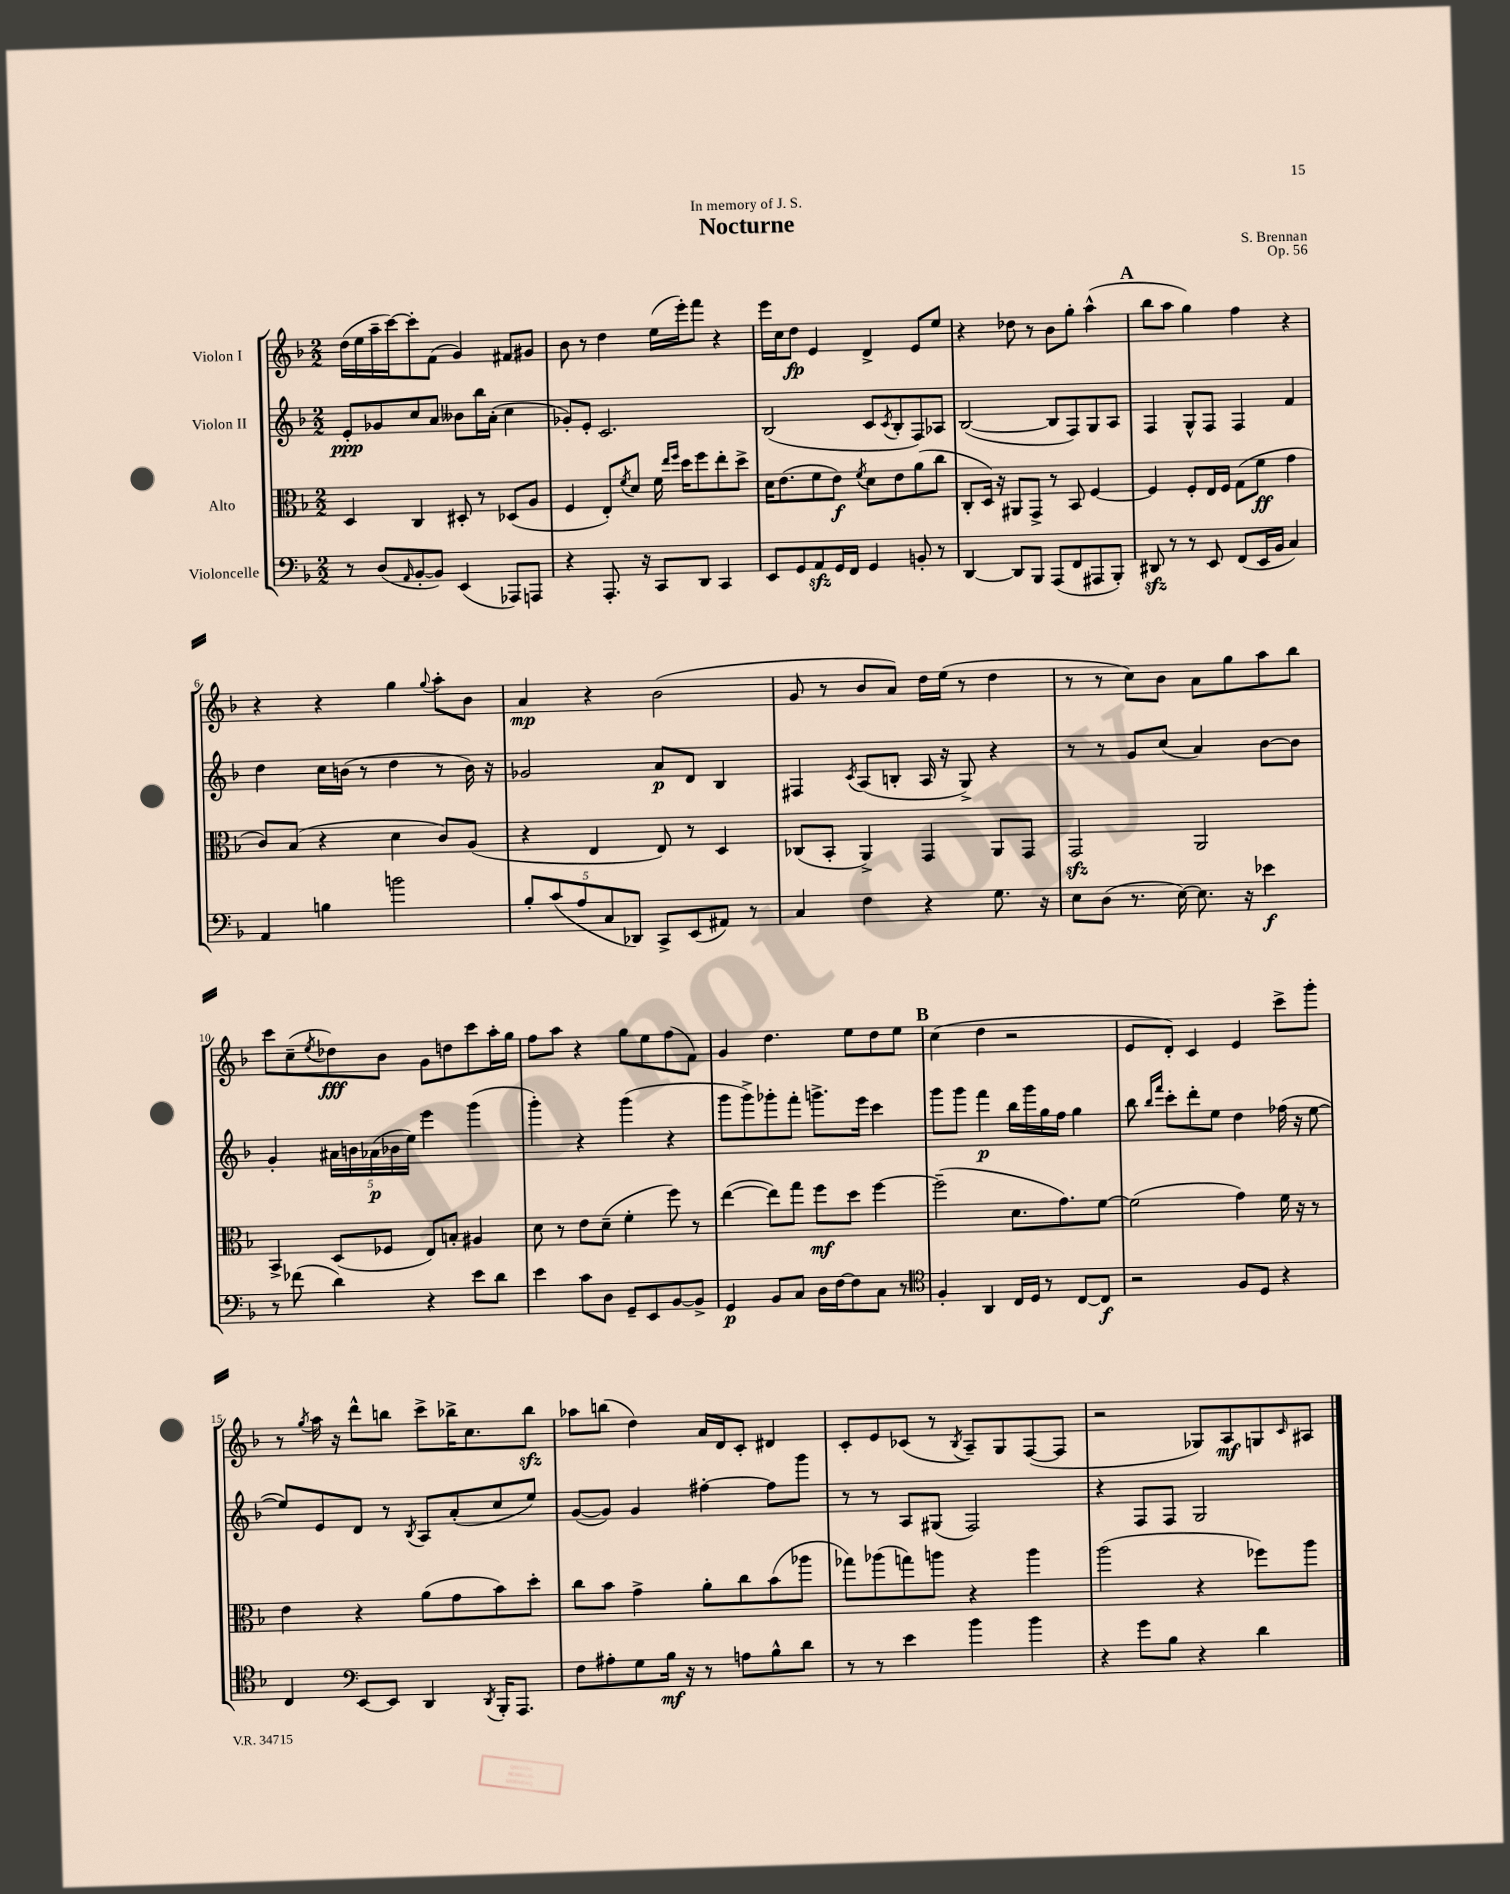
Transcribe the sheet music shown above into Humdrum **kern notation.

**kern	**kern	**kern	**kern
*staff4	*staff3	*staff2	*staff1
*clefF4	*clefC3	*clefG2	*clefG2
*k[b-]	*k[b-]	*k[b-]	*k[b-]
*M2/2	*M2/2	*M2/2	*M2/2
8r	4D	8e'	(16dd
.	.	.	16ee
(8D	.	8g-	16aa~
.	.	.	[16ccc)
16qqAA	.	.	.
[8BB-'	4C	8cc	8ccc']
8BB-])	.	8a	(8f
(4EE	8D#'	8b--	4g)
.	8r	16bb-	.
.	.	(16a'	.
8AAA-)	(8D-	4cc	8f#
8AAA	8A	.	8g#
=	=	=	=
4r	4F	8g-')	8b-
.	.	8e'	8r
8.AAA'	8E')	2.c	4dd
.	8qf	.	.
.	8d	.	.
16r	.	.	.
8CC	16f	.	(16ee
.	16qqee	.	.
.	16qqff	.	.
.	16dd	.	16eee')
8DD	8ff	.	8fff
4CC	8ee'	.	4r
.	8dd^	.	.
=	=	=	=
8EE	16d	(2B-	16eee
.	(8.e	.	16cc
8GG	.	.	8dd
8AA	8f	.	4e
16GG	8e)	.	.
16FF	.	.	.
.	8qf	.	.
4GG	8d	8c	4d^
.	.	8qc	.
.	8e	8B-'	.
8BB'	(8a	8F)	8e
8r	8cc	8A-	8ee
=	=	=	=
[4DD	8C'	([2B-	4r
.	16D)	.	.
.	16r	.	.
8DD]	8AA#	.	8dd-
8BBB-	8GG^	.	8r
(8AAA	8r	8B-]	8b-
8FF	8BB-	8F)	8gg'
8AAA#	[4F	8G	(4aa^^
8BBB-')	.	8A	.
=	=	=	=
8DD#	4F]	4F	8bb-
8r	.	.	8aa
8r	8F'	8G^^	4gg)
8EE	16E	8F	.
.	16F	.	.
(8FF	(8G	4F	4ff
16EE	8f	.	.
16BB-	.	.	.
4C)	4g	4f	4r
=	=	=	=
4AA	8c)	4dd	4r
.	(8B-	.	.
4B	4r	16cc	4r
.	.	(16b	.
.	.	8r	.
2b	4d	4dd	4gg
.	.	.	8qqgg
.	8c)	8r	8aa'
.	(8A	16b)	8b-
.	.	16r	.
=	=	=	=
10B-'	4r	2g-	4a
(10c	.	.	.
10A	.	.	.
.	4E	.	4r
10C	.	.	.
10DD-)	.	.	.
8CC^	8E)	8a	(2b-
(8EE	8r	8d	.
8AA#)	4D	4B-	.
8r	.	.	.
=	=	=	=
4C	(8C-	4F#	8g
.	8BB-'	.	8r
.	.	8qc	.
4F	4AA^)	(8A	8b-
.	.	8B'	8a)
4r	4GG	16A	16dd
.	.	16r	(16ee
.	.	8G^)	8r
8.G	8AA	4r	4dd
.	8GG	.	.
16r	.	.	.
=	=	=	=
8E	2GG	8r	8r
(8D	.	8r	8r
8.r	.	8g	8cc)
.	.	(8cc	8b-
[16E)	.	.	.
8.E]	2AA	4a)	8a
.	.	.	8gg
16r	.	.	.
4e-	.	[8b-	8aa
.	.	8b-]	8bb-
=	=	=	=
8r	4BB-^	4g'	8ccc
(8f-	.	.	(8cc~
.	.	.	8qee
4d)	(8D	20a#	8dd-)
.	.	20b	.
.	.	(20a-	.
.	8F-	.	8b-
.	.	20b-	.
.	.	20ee)	.
4r	8E)	4eee	8g
.	8B'	.	8dd
8e	4A#	(4ggg	8ccc
8d	.	.	16aa'
.	.	.	16gg
=	=	=	=
4e	8d	4ggg')	8ff
.	8r	.	8aa
8c	8e	4r	4r
8D	(8d~	.	.
8GG~	4f'	(4ggg	8gg
8EE	.	.	8ee
[8BB-	8ff)	4r	(8ff
8BB-^]	8r	.	8f)
=	=	=	=
4GG	([4ee	8ggg	4g
.	.	8ggg^)	.
8BB-	8ee])	8ggg-'	4.dd
8C	8gg	8fff'	.
16D	8ff	8.ggg^	.
[16F	.	.	.
8F]	8dd	.	8ee
.	.	16eee	.
8C	[4ff	4ccc	8dd
8r	.	.	8ee
=	=	=	=
*clefC4	*	*	*
4F'	(2ff~]	8ggg	(4cc
.	.	8ggg	.
4AA	.	4fff	4dd
16C	8.d	16bb-	2r
16D	.	16ggg	.
8r	.	16gg	.
.	8.g)	16ff	.
[8C	.	4gg	.
8C]	[8f	.	.
=	=	=	=
2r	(2f]	8bb-	8e
.	.	16qqbb-	.
.	.	16qqfff	.
.	.	8ccc'	8d')
.	.	8ddd'	4c
.	.	8ee	.
8F	4g)	4dd	4e
8D	.	.	.
4r	16f	(16ff-	8ccc^
.	16r	16r	.
.	8r	[8ee	8ggg'
=	=	=	=
4C	4e	8ee])	8r
.	.	.	8qgg
.	.	8e	16aa
.	.	.	16r
*clefF4	*	*	*
[8EE	4r	8d	8ddd^^
8EE]	.	8r	8bb
.	.	8qB-	.
4DD	(8a	8A	8ccc^
.	8g	(8a'	16bb-^
.	.	.	8.cc
8qDD	.	.	.
16BBB-'	8b-)	8cc	.
8.AAA	.	.	.
.	8dd'	8ee)	8bb-
=	=	=	=
8F	8cc	([8g	8aa-
8A#'	8b-	8g])	(8bb
8G	4g^	4g	4dd)
16B-	.	.	.
16r	.	.	.
8r	8a'	[4ff#'	16a
.	.	.	16d
8A	8cc	.	8c'
8B-^^	(8b-	8ff#]	4d#
8d	8aa-	8ggg	.
=	=	=	=
8r	8gg-)	8r	8c'
8r	(8aa-	8r	8e
4e	8gg)	8A	(8c-
.	8aa	(8G#	8r
.	.	.	8qB-
4b-	4r	2F)	8A~)
.	.	.	8G
4b-	4aa	.	([8F
.	.	.	8F]
=	=	=	=
4r	(2aa	4r	2r
8g	.	8F	.
8B-	.	8F	.
4r	4r	2G	8G-)
.	.	.	8A
4d	8ff-)	.	8G
.	.	.	16qqc
.	8aa	.	8A#
==	==	==	==
*-	*-	*-	*-
